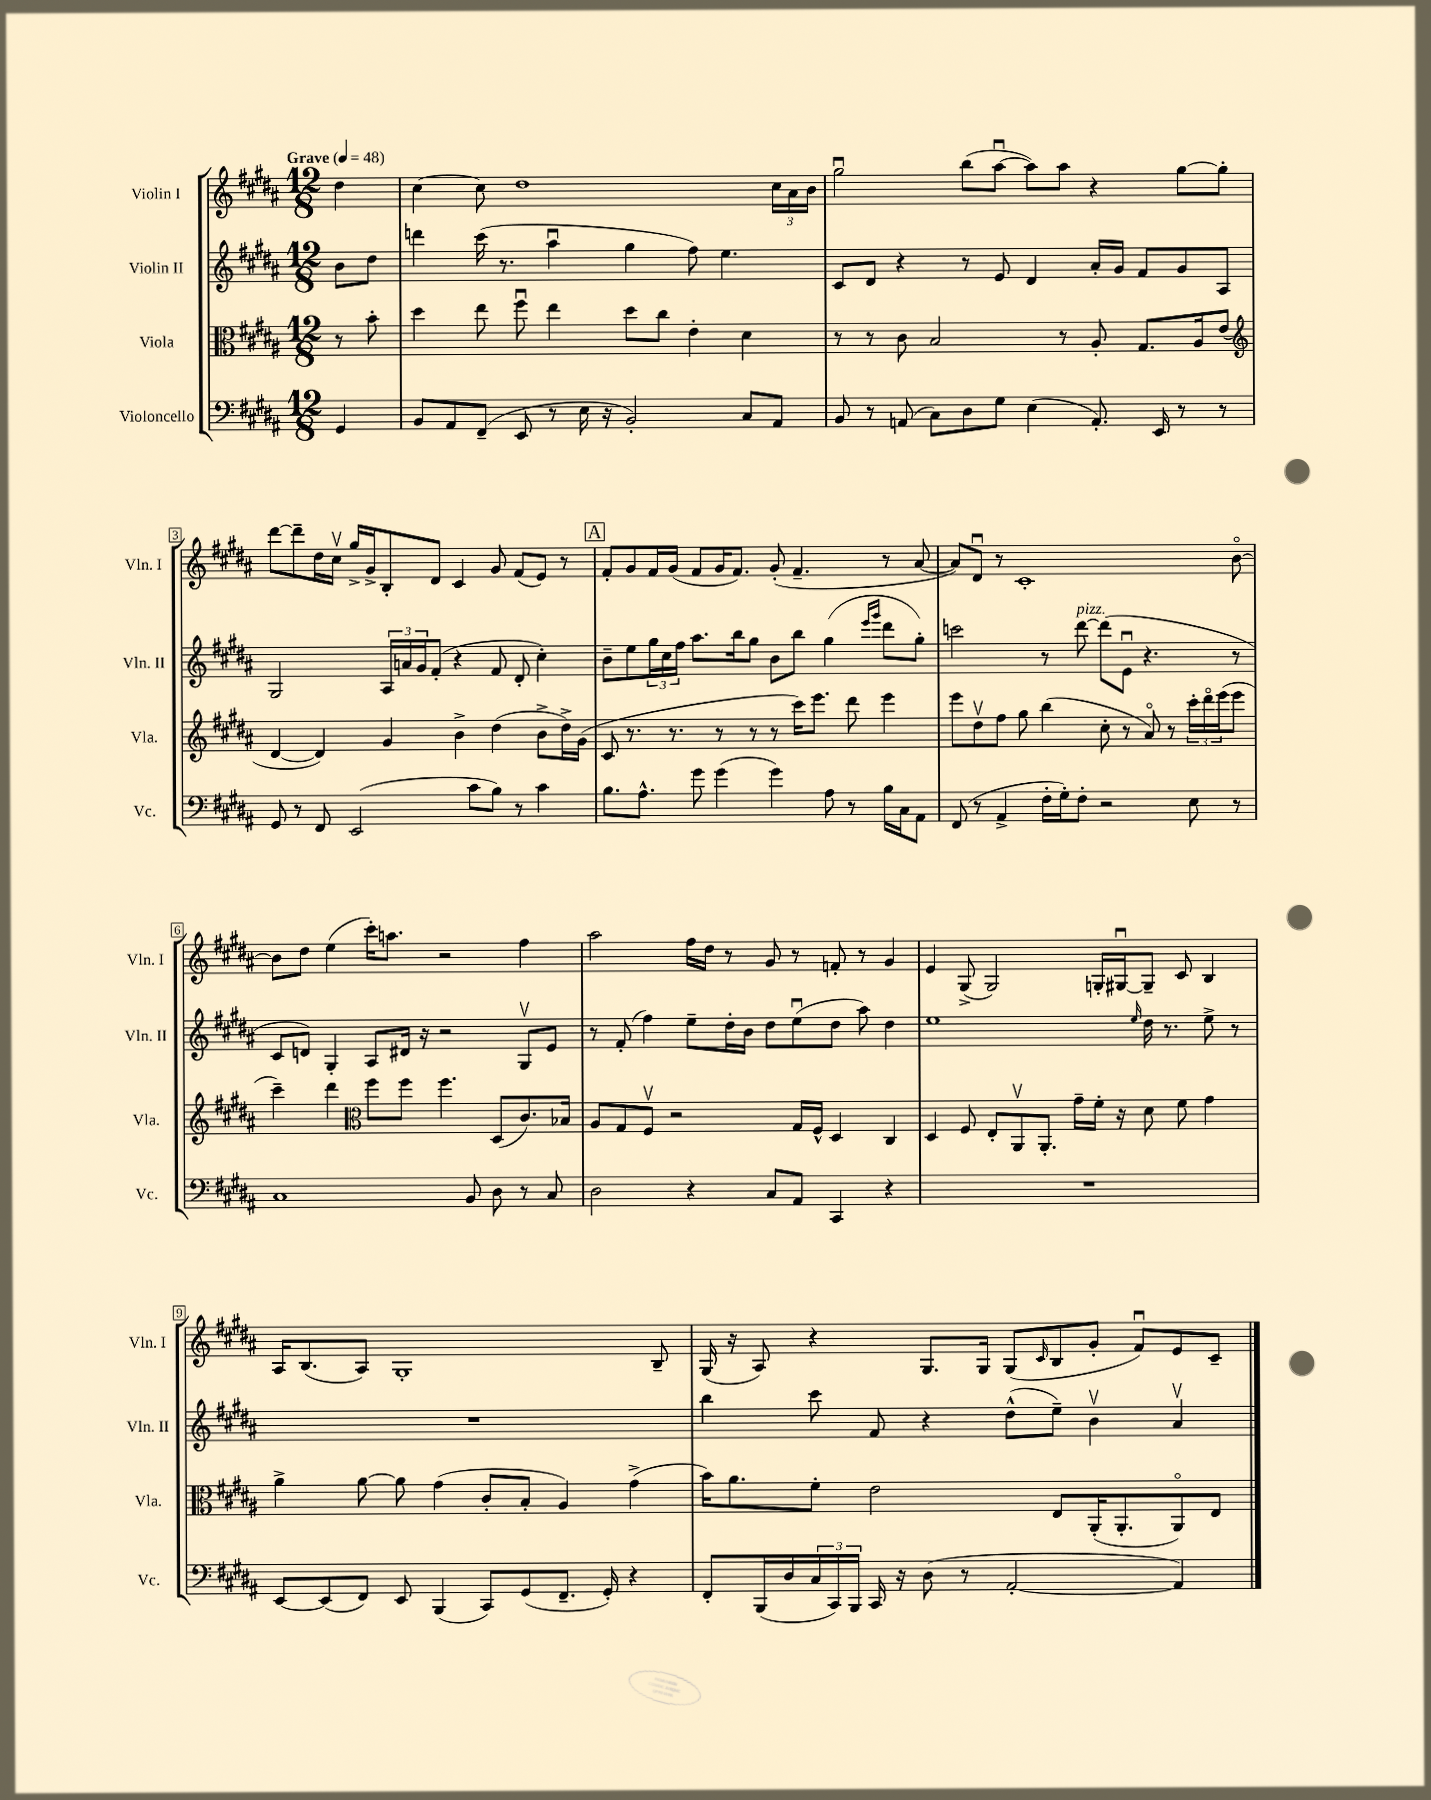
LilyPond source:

<<
\new StaffGroup <<
\new Staff = "s0" \with { instrumentName = "Violin I" shortInstrumentName = "Vln. I" } {
    \clef treble \key b \major \numericTimeSignature \time 12/8 \partial 4 \tempo "Grave" 4 = 48
    dis''4 |
    cis''4~ cis''8 dis''1 \tuplet 3/2 { cis''16 ais'16 b'16 } |
    gis''2\downbow b''8( ais''8~\downbow ais''8) ais''8 r4 gis''8~ gis''8-. |
    dis'''8~ dis'''8-- dis''16 cis''16\upbow gis''16-> gis'16-> b8-. dis'8 cis'4 gis'8 fis'8( e'8) r8 |
    \mark \markup { \box "A" } fis'8-. gis'8 fis'16 gis'16( fis'8 gis'16 fis'8.) gis'8-.( fis'4.-- r8 ais'8~ |
    ais'8) dis'8\downbow r8 cis'1-. b'8~\flageolet |
    b'8 dis''8 e''4( cis'''16-.) a''8. r2 fis''4 |
    ais''2 fis''16 dis''16 r8 gis'8 r8 f'8-. r8 gis'4 |
    e'4 gis8->( gis2) g16-. gis16~\downbow gis8-- cis'8 b4 |
    ais16 b8.( ais8) gis1-. b8-- |
    gis16( r16 ais8) r4 gis8. gis16 gis8( \grace { cis'16 } b8 gis'8-. fis'8\downbow) e'8 cis'8-- \bar "|." |
}
\new Staff = "s1" \with { instrumentName = "Violin II" shortInstrumentName = "Vln. II" } {
    \clef treble \key b \major \numericTimeSignature \time 12/8 \partial 4
    b'8 dis''8 |
    d'''4 cis'''16( r8. ais''4\downbow gis''4 fis''8) e''4. |
    cis'8 dis'8 r4 r8 e'8 dis'4 ais'16-. gis'16 fis'8 gis'8 ais8 |
    gis2 \tuplet 3/2 { ais16 a'16 gis'16 } fis'8-.( r4 fis'8 dis'8-. cis''4-.) |
    \mark \markup { \box "A" } b'8-- e''8 \tuplet 3/2 { gis''16 cis''16 fis''16 } ais''8. b''16 gis''8 b'8 b''8 gis''4( \grace { e'''16 gis'''16 } dis'''8 gis''8-.) |
    c'''2 r8 dis'''8~^\markup { \italic "pizz." } dis'''8( e'8\downbow r4. r8 |
    cis'8 d'8) gis4-. ais8 dis'16 r16 r2 gis8\upbow e'8 |
    r8 fis'8-.( fis''4) e''8-- dis''16-. b'16 dis''8 e''8\downbow( dis''8 ais''8) dis''4 |
    e''1 \grace { e''16 } dis''16 r8. e''8-> r8 |
    R1. |
    b''4 cis'''8 fis'8 r4 dis''8-^( e''8--) b'4\upbow ais'4\upbow \bar "|." |
}
\new Staff = "s2" \with { instrumentName = "Viola" shortInstrumentName = "Vla." } {
    \clef alto \key b \major \numericTimeSignature \time 12/8 \partial 4
    r8 b'8-. |
    dis''4 e''8 fis''8\downbow e''4 dis''8 cis''8 e'4-. dis'4 |
    r8 r8 cis'8 b2 r8 ais8-. gis8. ais16 e'8( |
    \clef treble dis'4~ dis'4) gis'4 b'4-> dis''4( b'8-> dis''16->) gis'16( |
    \mark \markup { \box "A" } cis'8 r8. r8. r8 r8 r8 cis'''16) e'''8. dis'''8 e'''4 |
    e'''8 dis''8\upbow fis''8 gis''8 b''4( cis''8-. r8 ais'8\flageolet) r8 \tuplet 3/2 { cis'''16-. dis'''16\flageolet e'''16( } e'''8 |
    cis'''4--) dis'''4 \clef alto fis''8 fis''8 fis''4. dis8( cis'8.) bes16 |
    ais8 gis8 fis8\upbow r2 gis16 fis16-^ dis4 cis4 |
    dis4 fis8 e8-. ais,8\upbow ais,8.-. gis'16-- fis'16-. r16 dis'8 fis'8 gis'4 |
    ais'4-> ais'8~ ais'8 gis'4( cis'8-. b8-. ais4) gis'4->( |
    b'16) ais'8. fis'8-. e'2 e8 ais,16-.( ais,8.-. ais,8\flageolet) e8 \bar "|." |
}
\new Staff = "s3" \with { instrumentName = "Violoncello" shortInstrumentName = "Vc." } {
    \clef bass \key b \major \numericTimeSignature \time 12/8 \partial 4
    gis,4 |
    b,8 ais,8 fis,8--( e,8 r8 e16 r16 b,2-.) cis8 ais,8 |
    b,8 r8 a,8( cis8) dis8 gis8 e4( a,8.-.) e,16 r8 r8 |
    gis,8 r8 fis,8 e,2( cis'8 b8) r8 cis'4 |
    \mark \markup { \box "A" } b8. ais8.-^ gis'8 gis'4( gis'4) ais8 r8 b16 cis16 ais,8 |
    fis,8( r8 ais,4-> fis16-. gis16-.) fis8-. r2 e8 r8 |
    cis1 b,8 dis8 r8 cis8 |
    dis2 r4 cis8 ais,8 cis,4 r4 |
    R1. |
    e,8~ e,8( fis,8) e,8 b,,4( cis,8) gis,8( fis,8.-- gis,16-.) r4 |
    fis,8-. b,,16( dis16 \tuplet 3/2 { cis16 cis,16) b,,16 } cis,16 r16 dis8( r8 ais,2~-. ais,4) \bar "|." |
}
>>
>>
\layout { \context { \Score \override BarNumber.stencil = #(make-stencil-boxer 0.1 0.3 ly:text-interface::print) } }
